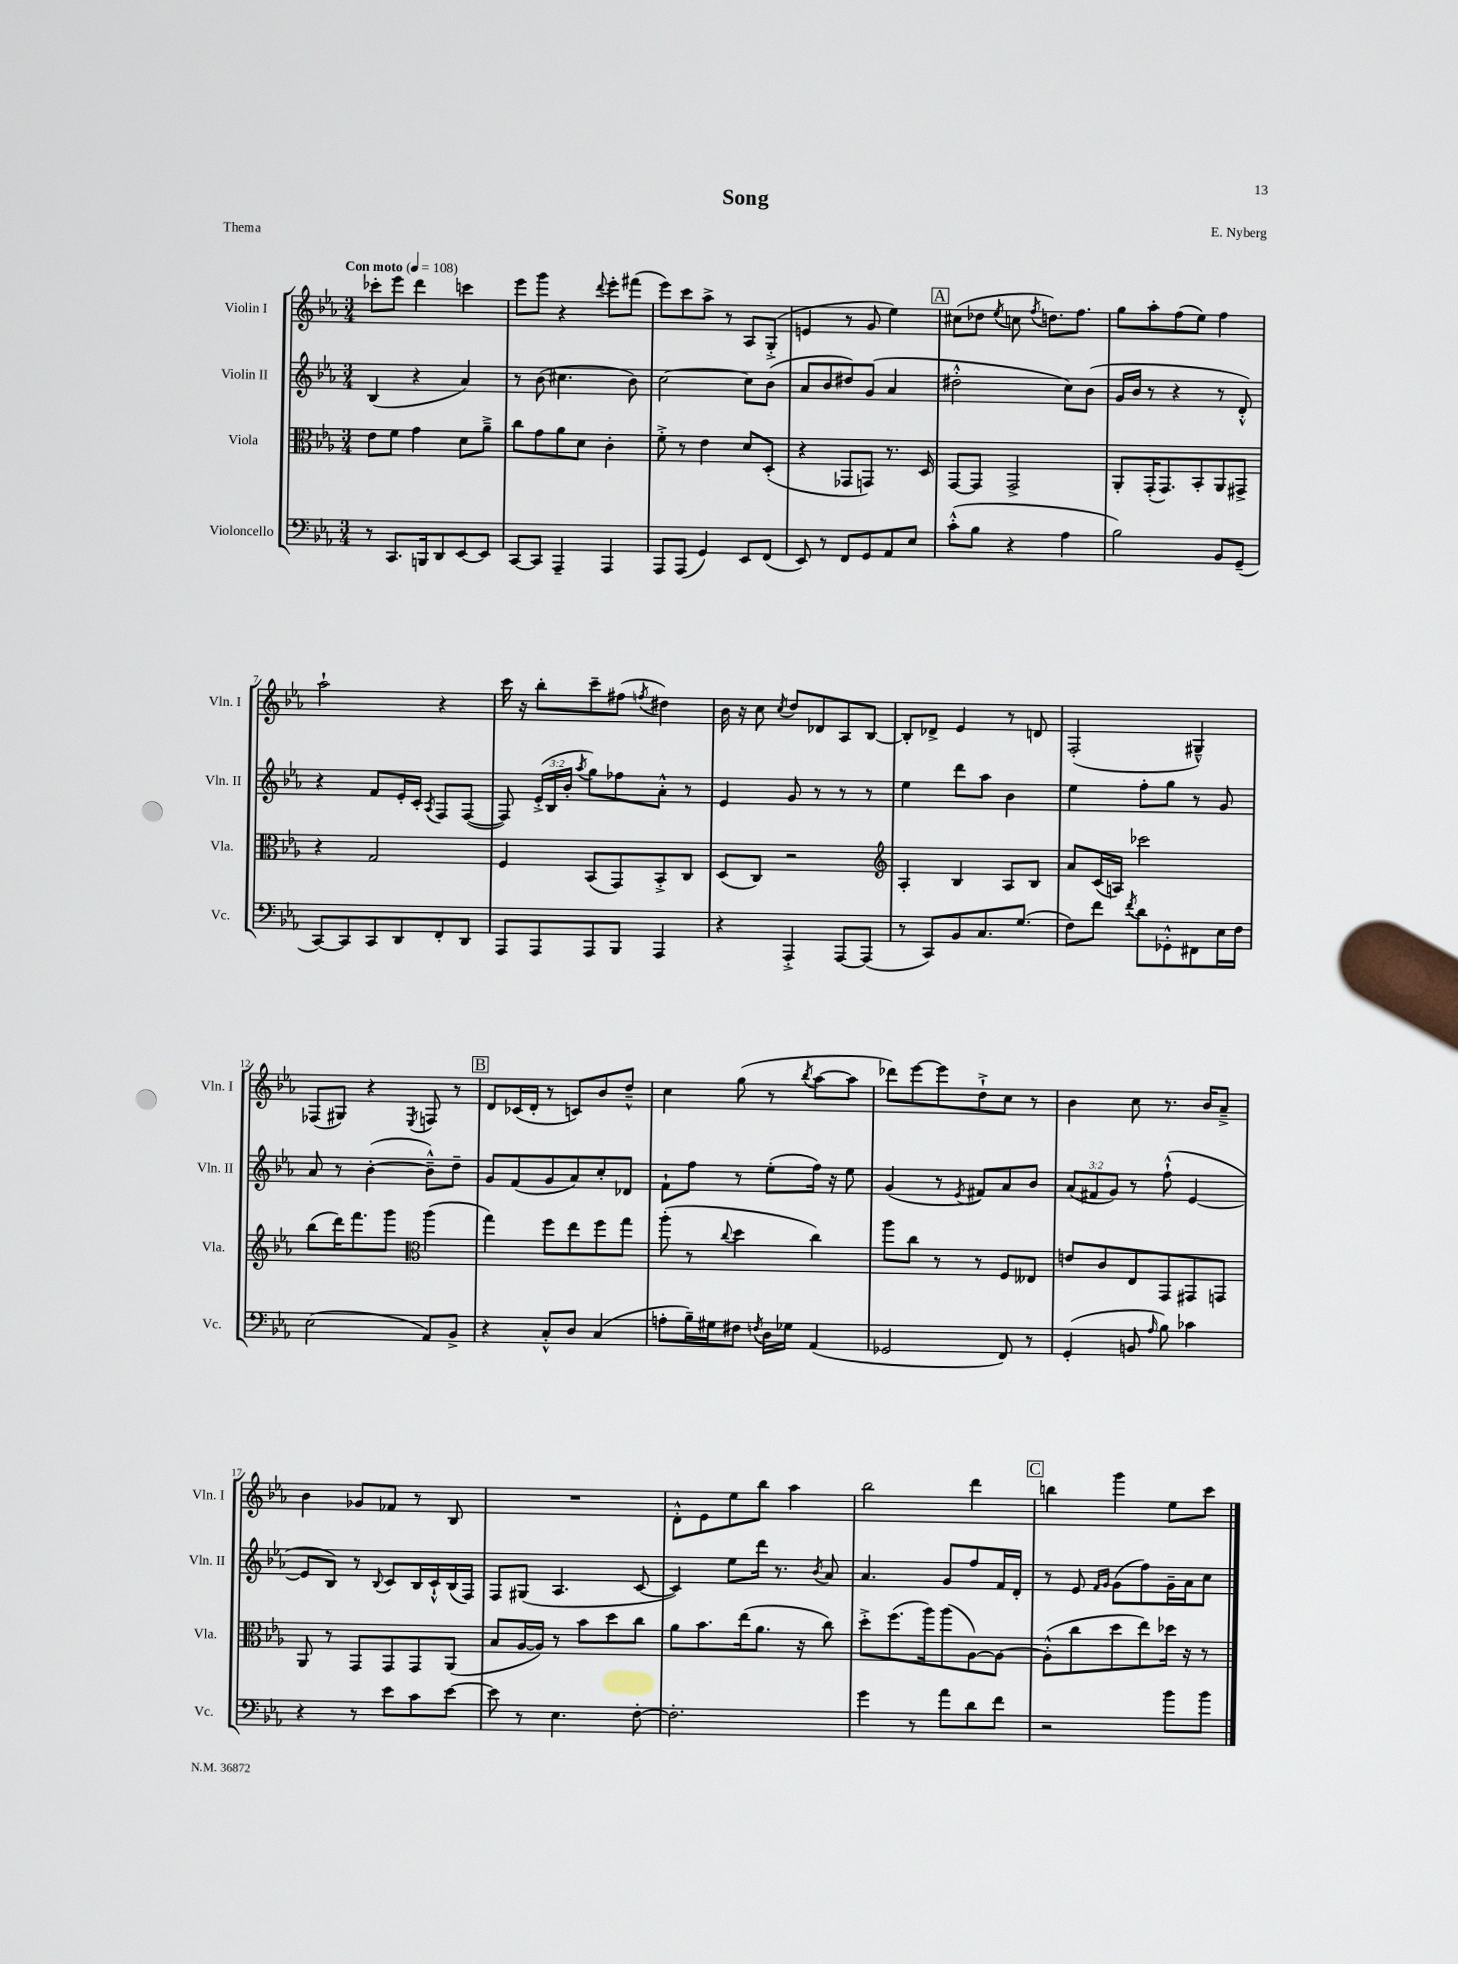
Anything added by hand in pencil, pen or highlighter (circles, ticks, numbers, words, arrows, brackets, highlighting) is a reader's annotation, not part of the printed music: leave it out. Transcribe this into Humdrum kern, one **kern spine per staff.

**kern	**kern	**kern	**kern
*part4	*part3	*part2	*part1
*staff4	*staff3	*staff2	*staff1
*I"Violoncello	*I"Viola	*I"Violin II	*I"Violin I
*I'Vc.	*I'Vla.	*I'Vln. II	*I'Vln. I
*clefF4	*clefC3	*clefG2	*clefG2
*k[b-e-a-]	*k[b-e-a-]	*k[b-e-a-]	*k[b-e-a-]
*M3/4	*M3/4	*M3/4	*M3/4
*MM108	*MM108	*MM108	*MM108
=1	=1	=1	=1
!	!	!	!LO:TX:a:B:t=Con moto
8r	8e-\L	(4B-/	8ccc-X'\L
8.CC/L	8f\J	.	8eee-\J
.	4g\	4r	4ddd\
16BBBn/k	.	.	.
8DD/	.	.	.
[8EE-/	8d\L	4a-/)	4cccn\
8EE-/J]	8a-~^\J	.	.
=2	=2	=2	=2
[8CC/L	8cc\L	8r	8eee-\L
8CC/J]	8g\	(8b-\	8ggg\J
4AAA-~/	8a-\	4.cc#X\	4r
.	8d\J	.	.
.	.	.	8qqddd/
4AAA-/	4c'\	.	8eee-'\L
.	.	8b-\)	(8fff#X\J
=3	=3	=3	=3
8AAA-/L	8f'^\	[2cc\	8eee-\L)
(8AAA-/J	8r	.	8ccc\
4GG/)	4e-\	.	8aa-^\J
.	.	.	8r
8EE-/L	8d/L	8cc\L]	8A-/L
(8FF/J	(8D'/J	(8b-\J	(8G'^/J
=4	=4	=4	=4
8EE-/)	4r	8a-/L	4en/
8r	.	8b-/	.
8FF/L	8GG-X/L	8dd#X/)	8r
8GG/	8GGn/J)	(8g/J	8g/
8AA-/	8.r	4a-/	4ee-\)
8E-/J	.	.	.
.	16D/	.	.
!!LO:REH:place=s1:t=A
=5	=5	=5	=5
(8c'^^\L	[8GG/L	2dd#X'^^\	(8cc#X\L
8B-\J	8GG/J]	.	8dd-X\J
.	.	.	8qee-/
4r	2GG^/	.	8ccn\
.	.	.	8qff/
.	.	.	8.ddn\L)
4A-\	.	8cc\L)	.
.	.	.	8.ff\J
.	.	(8b-\J	.
=6	=6	=6	=6
2B-\)	8AA-'/L	16g/LL	8gg\L
.	.	16b-/JJ	.
.	(16GG'/K	8r	8aa-'\
.	8.GG/)	.	.
.	.	4r	(8ff\
.	8BB-'/	.	8ee-\J)
8BB-/L	8AA-/	8r	4ff\
(8GG~/J	8GG#X^/J	8d'^^/)	.
!!LO:LB:g=z
=7	=7	=7	=7
[8CC/L)	4r	4r	2aa-`\
8CC/]	.	.	.
8CC/	2G/	8f/L	.
8DD/	.	16e-'/L	.
.	.	16c'/JJ	.
.	.	8qA-/	.
8FF'/	.	8F/L	4r
8DD/J	.	([8F/J	.
=8	=8	=8	=8
8AAA-/L	4F/	8F/])	16ccc\
.	.	.	16r
8AAA-/	.	(24e-'^/LL	8bb-'\L
.	.	24B-/	.
.	.	24b-'/JJ	.
.	.	8qaa-/	.
8AAA-/	(8BB-/L	8gg\L)	8ccc~\
8BBB-/J	8GG/)	8ff-X\	(8ff#X\J
.	.	.	8qffn/
4AAA-/	8BB-'^/	8a-'^^\J	4dd#X\)
.	8C/J	8r	.
=9	=9	=9	=9
4r	(8D/L	4e-/	16b-\
.	.	.	16r
.	8C/J)	.	8cc\
.	.	.	8qcc/
4AAA-'^/	2r	8g/	8dd/L
.	.	8r	8d-X/
[8AAA-/L	.	8r	8A-/
(8AAA-/J]	.	8r	[8B-/J
=10	=10	=10	=10
*	*clefG2	*	*
8r	4A-'/	4ee-\	8B-'/L]
8CC/L)	.	.	8d-X^/J
8BB-/	4B-/	8ddd\L	4e-/
8.C/	.	8aa-\J	.
.	8A-/L	4b-\	8r
(8.G/J	.	.	.
.	8B-/J	.	8dn/
=11	=11	=11	=11
8F\L)	8a-/L	4ee-\	(2F'/
8f\J	(16c/L	.	.
.	16An/JJ)	.	.
8qf/	.	.	.
8d\L	2ccc-X\	8ff'\L	.
8GG-X'^^\	.	8gg\J	.
8FF#X\	.	8r	4G#X~^^/)
16E-\L	.	8g/	.
16F\JJ	.	.	.
!!LO:LB:g=z
=12	=12	=12	=12
(2E-\	(8bb-\L	8a-/	(8F-X/L
.	16ddd\K)	8r	8G#X/J)
.	8.fff\	.	.
.	.	([4b-'\	4r
.	8ggg\J	.	.
*	*clefC3	*	*
.	.	.	8qE-/
8AA-/L)	(4aa-\	8b-~^^\L])	8Fn/
8BB-^/J	.	8dd~\J	8r
!!LO:REH:place=s1:t=B
=13	=13	=13	=13
4r	4gg\)	8g/L	8d/L
.	.	(8f/	(16c-X/L
.	.	.	16d'/JJ
8C'^^/L	8ff\L	8g/	8r
8D/J	8ee-\	8a-/)	8cn/L)
(4C/	8ff\	8cc'/	8b-/
.	8gg\J	8d-X/J	8dd~^^/J
=14	=14	=14	=14
8An'\L	(8aa-'\	8f`\L	4cc\
16B-~\L)	8r	8ff\J	.
16G#X\J	.	.	.
.	8qqcc/	.	.
8F#X\J	4dd\	8r	(8gg\
8qFn/	.	.	.
16D\LL	.	(8ee-'\L	8r
16G-X\JJ	.	.	.
.	.	.	8qbb-/
(4AA-/	4cc\)	16ff\Jk)	[8aa-\L
.	.	16r	.
.	.	8ee-\	8aa-\J]
=15	=15	=15	=15
2GG-X/	8aa-\L	(4g/	8ddd-X\L)
.	8cc\J	.	[8eee-\
.	8r	8r	8eee-\]
.	.	8qe-/	.
.	8r	8f#X/L)	8dd`^\
8FF/)	8F/L	8a-/	8cc\J
8r	8E--X/J	8b-/J	8r
=16	=16	=16	=16
(4GG'/	8en/L	(12a-/L	4b-\
.	.	12f#X/	.
.	8c/	.	.
.	.	12g/J)	.
8BBn/	8E-/	8r	8cc\
16qqA-/	.	.	.
8B-\)	8GG/	(8ff`^^\	8.r
4c-X\	8GG#X/	[4e-/	.
.	.	.	16b-/KL
.	8GGn/J	.	8a-~^/J
!!LO:LB:g=z
=17	=17	=17	=17
4r	8AA-/	8e-/L]	4b-\
.	8r	8B-/J)	.
8r	8GG/L	8r	8g-X/L
.	.	8qqB-/	.
8e-\L	8GG/	8c/L	8f-X/J
8c\	8GG/	16B-/L	8r
.	.	16c`^^/	.
[8e-\J	(8AA-/J	(16B-/	8B-/
.	.	16F/JJ)	.
=18	=18	=18	=18
8e-\]	8B-/L	8F/L	2.r
8r	[16A-/L	(8G#X/J	.
.	16A-/JJ])	.	.
4.E-\	8r	4.A-/	.
.	8b-\L	.	.
.	8dd\	.	.
[8F'\	8cc\J	[8c/	.
=19	=19	=19	=19
2.F'\]	8a-\L	4c/])	8d'^^\L
.	8.b-\	.	8e-\
.	.	8ee-\L	8ee-\
.	(16ee-\k	.	.
.	8.a-\J	16ddd\Jk	8bb-\J
.	.	8.r	.
.	.	.	4aa-\
.	16r	.	.
.	.	8qb-/	.
.	8cc\)	8a-/	.
=20	=20	=20	=20
4g\	8dd'^\L	4.a-/	2bb-\
.	(8.ff\	.	.
8r	.	.	.
.	16aa-\k)	.	.
8a-\L	(8aa-\	8g/L	.
8d\	[8A-\)	8ff/	4ddd\
8f\J	8A-\J_	16f/L	.
.	.	16d'/JJ	.
!!LO:REH:place=s1:t=C
=21	=21	=21	=21
2r	(8A-'^^\L]	8r	4bbn\
.	8cc\	8e-/	.
.	.	16qqf/LL	.
.	.	16qqg/JJ	.
.	8dd\	(8g\L	4ggg\
.	8ee-\)	8ff\)	.
8b-\L	16dd-X\Jk	16g~\L	8ee-\L
.	16r	16a-\J	.
8b-\J	8r	8cc\J	8ccc\J
==	==	==	==
*-	*-	*-	*-
